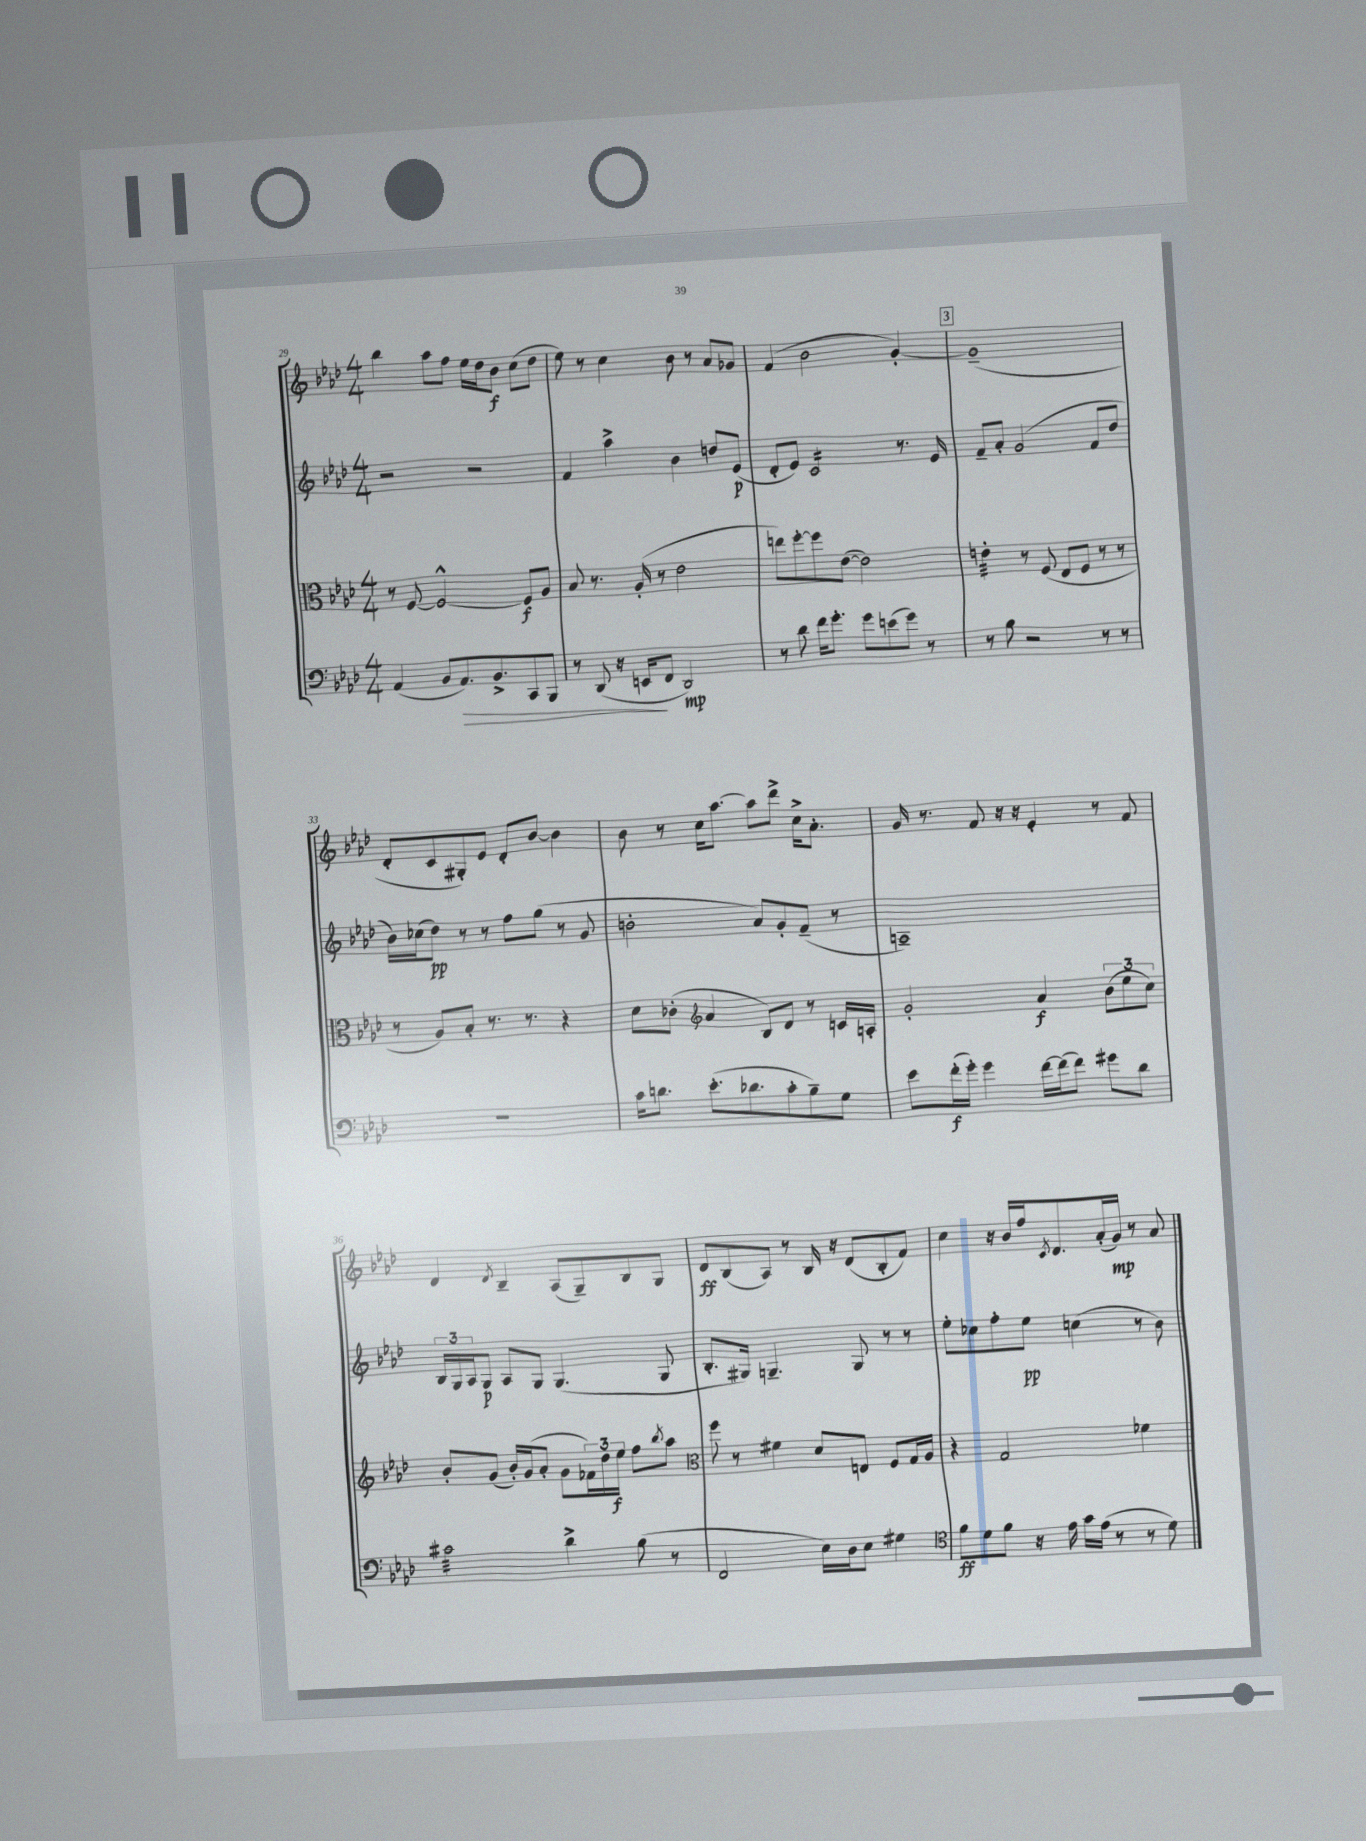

**kern	**kern	**kern	**kern
*staff4	*staff3	*staff2	*staff1
*clefF4	*clefC3	*clefG2	*clefG2
*k[b-e-a-d-]	*k[b-e-a-d-]	*k[b-e-a-d-]	*k[b-e-a-d-]
*M4/4	*M4/4	*M4/4	*M4/4
(4AA-	8r	2r	4bb-
.	[8F	.	.
8BB-	2F^^_	.	8aa-
8.AA-)	.	.	8ff
.	.	2r	16ee-
8.BB-^	.	.	16dd-
.	.	.	8b-
8CC	8F]	.	(8cc
8BBB-	8A-	.	8dd-
=	=	=	=
8r	8B-	4f	8ee-)
(8DD-	8.r	.	8r
16r	.	4aa-^	4cc
16EE	(16A-'	.	.
8FF	8r	.	.
2DD-)	2e-	4b-	8b-
.	.	.	8r
.	.	8dd	8a-
.	.	(8e-	8g-
=	=	=	=
8r	8ee)	8d-'	(4f
8d-	[8ff'	8e-)	.
16f	8ff]	2c	2b-
8.g'	.	.	.
.	([8e-	.	.
8g	2e-])	.	.
(8e	.	.	.
8g)	.	8.r	[4g')
8r	.	.	.
.	.	16e-	.
=	=	=	=
8r	4e'	8f~	(1g~]
8B-	.	8a-'	.
2r	8r	(2g	.
.	(8F	.	.
.	8E-	.	.
.	8F	.	.
8r	8r	8f	.
8r	8r	8dd-	.
=	=	=	=
1r	8r	16b-)	8d-'
.	.	(16cc-	.
.	8A-)	8dd-)	8c
.	8B-'	8r	8G#')
.	8.r	8r	8e-
.	.	8ff	8d-'
.	8.r	.	.
.	.	(8gg	[8b-
.	4r	8r	4b-]
.	.	8g	.
=	=	=	=
16c	8d-	2b'	8b-
8.d	.	.	.
.	(8c-'	.	8r
*	*clefG2	*	*
(8.e-'	4a-	.	16cc
.	.	.	[8.aa-
8.d-	.	.	.
.	8B-)	8a-)	8aa-]
8c'	8d-	8g'	8ddd-^
8B-~)	8r	(8f~	16cc^
.	.	.	8.a-'
8G	16c	8r	.
.	16A'	.	.
=	=	=	=
8e-	2g'	1A~)	16g
.	.	.	8.r
(16f'	.	.	.
16g')	.	.	.
4g	.	.	8f
.	.	.	16r
.	.	.	16r
[16f	4a-	.	4e-'
(16f]	.	.	.
8f)	.	.	.
8g#	(12b-	.	8r
.	12ee-	.	.
8d-	.	.	8f
.	12cc)	.	.
=	=	=	=
2c#	8b-'	24B-	4d-
.	.	24G	.
.	.	24A-	.
.	(8g	8G	.
.	.	.	8qd-
.	16b-')	8A-	4B-~
.	(16g	.	.
.	8a-'	8G	.
4d-^	8g	(4.G	(8A-
.	24f-)	.	8G~)
.	24dd-	.	.
.	24ee-	.	.
(8B-	8ff	.	8B-
.	8qbb-	.	.
8r	8aa-	8G	8G
=	=	=	=
*	*clefC3	*	*
2FF	8ff	8.B-'	8d-
.	8r	.	(8B-
.	.	16G#)	.
.	4f#	4.G~	8A-)
.	.	.	8r
16E-)	8d-	.	16B-
16D-	.	.	16r
8E-	8E	8G	(8d-
4G#	8F	8r	8B-'
.	16G	8r	8f)
.	16A-	.	.
=	=	=	=
*clefC4	*	*	*
8f	4r	8ee-'	4cc
8d-	.	8cc-	.
8f	2G	8ff'	16r
.	.	.	16b-
16r	.	8ee-	16ff
.	.	.	8qc
16e-	.	.	8.d-
16g	.	(4cc	.
(16e-	.	.	.
8r	.	.	(16a-'
.	.	.	16g)
8r	4f-	8r	8r
8d-)	.	8b-)	8a-
==	==	==	==
*-	*-	*-	*-
